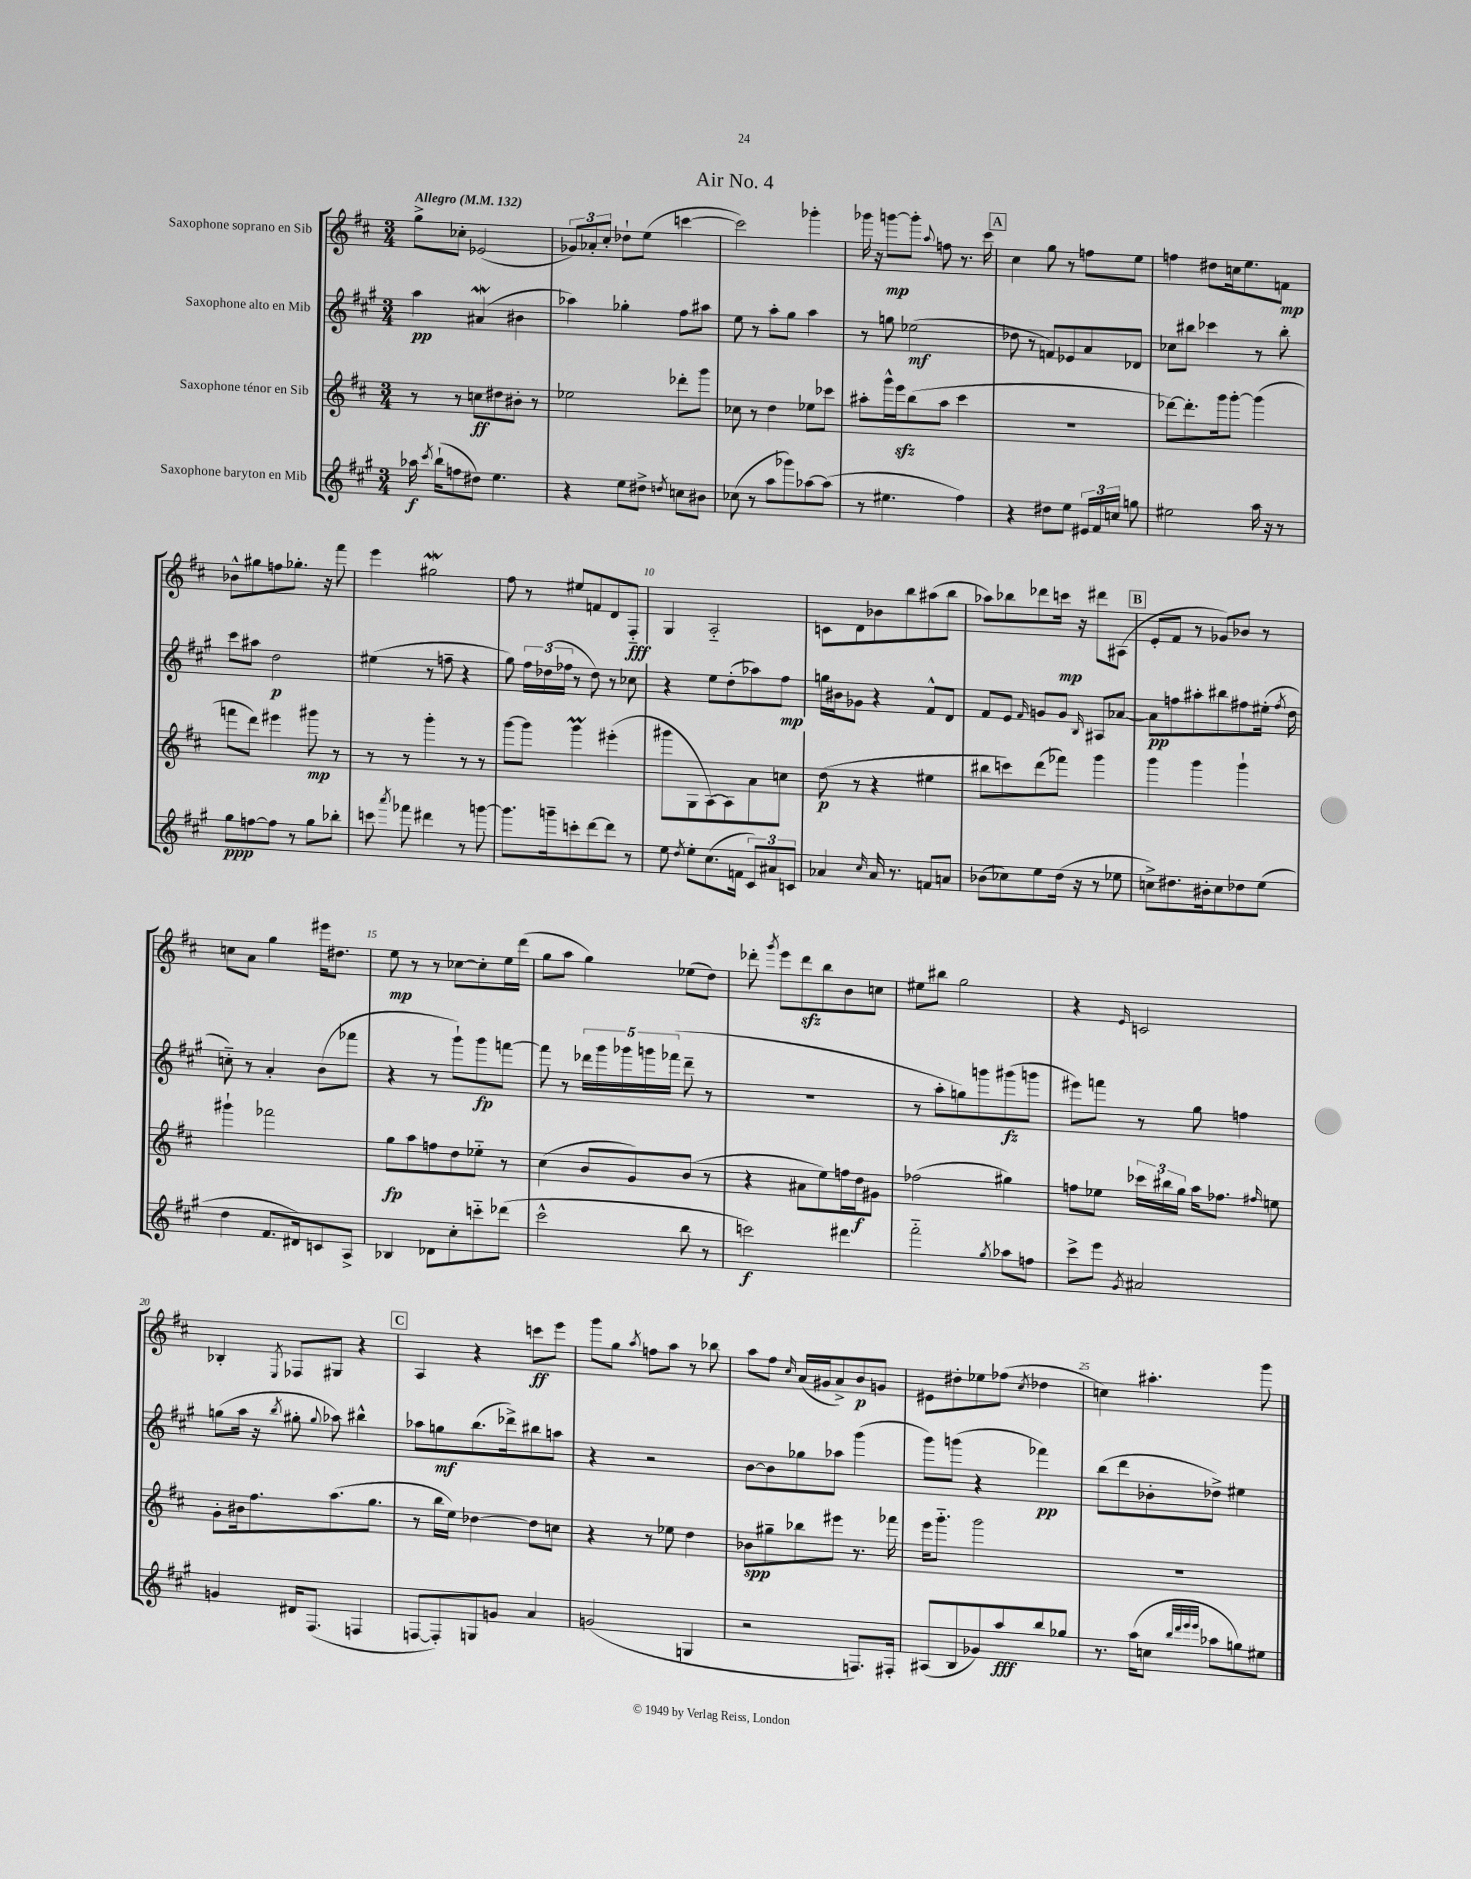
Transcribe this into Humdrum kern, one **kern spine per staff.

**kern	**kern	**kern	**kern
*staff4	*staff3	*staff2	*staff1
*clefG2	*clefG2	*clefG2	*clefG2
*k[f#c#g#]	*k[f#c#]	*k[f#c#g#]	*k[f#c#]
*M3/4	*M3/4	*M3/4	*M3/4
*MM132	*MM132	*MM132	*MM132
16aa-\	8r	4aa\	8gg^\L
8qccc#/	.	.	.
(16bb`\LK	.	.	.
8ff\	8r	.	8cc-'\J
8dd#\J)	8cc\L	(4a#/	(2e-/
4.ee\	8dd#\	.	.
.	8b#'\J	4b#\	.
.	8r	.	.
=	=	=	=
4r	2ee-\	4aa-\)	12g-/L)
.	.	.	12a-'/
.	.	.	12cc#'/J
8ee\L	.	4gg-'\	8dd-`\L
8dd#^\J	.	.	(8ee\J
8qdd/	.	.	.
8cc\L	8ddd-'\L	8ff#\L	[4ccc\
8b#\J	8ggg\J	8aa#\J	.
=	=	=	=
(8cc-\	8cc-\	8ee\	2ccc\])
8r	8r	8r	.
8aa\L	4dd\	8aa'\L	.
8ggg-\)	.	8gg#\J	.
[8aa-\	8ee-\L	4aa\	4ggg-'\
(8aa-\]J	8ccc-\J	.	.
=	=	=	=
8r	8aa#'\L	8r	16ggg-\
.	.	.	16r
4.ee#\	16ggg^^\L	8gg\	[8ggg\L
.	16eee\J	.	.
.	(8bb\	(2ee-\	8ggg'\]J
.	.	.	8qqaa/
.	8aa#\J	.	8ff\
4ff#\)	4ccc#\	.	8.r
.	.	.	16ccc#\
=	=	=	=
4r	2.r	8dd-\	4cc#\
.	.	8r	.
8dd#\L	.	8f/L)	8gg\
8ee\J	.	8e-/	8r
24e#/LL	.	8a/	8ff\L
24f#/	.	.	.
24cc/JJ	.	.	.
8gg\	.	8d-/J	8ee\J
=	=	=	=
2ee#\	[8ddd-\L)	8cc-\L	4ff\
.	8.ddd-'\]	8bb#\J	.
.	.	4ccc-\	8dd#\L
.	16ggg\k	.	.
.	[8ggg'\J	.	16cc\k
.	.	.	8.ee\
16aa\	(4ggg\]	8r	.
16r	.	.	.
8r	.	8bb#'\	8f\J
=	=	=	=
8gg#\L	8fff\L	8ccc#\L	8b-^^\L
[8ff\	8ddd\J)	8aa#\J	8gg#\
8ff\]J	4eee#\	2dd\	8ff\
8r	.	.	8.gg-'\J
8gg#\L	8ggg#\	.	.
.	.	.	16r
8bb-'\J	8r	.	8fff#\
=	=	=	=
8ccc\	8r	(4ee#\	4eee\
8qaaa/	.	.	.
8fff-\	8r	.	.
4ddd#\	4ggg'\	8r	2gg#\
.	.	8ff~\	.
8r	8r	4r	.
[8ggg\	8r	.	.
=	=	=	=
8.ggg\]L	[8ggg\L	8gg#\)	8ff#\
.	8ggg\]J	24ff#\LL	8r
.	.	(24dd-\	.
16ggg~\k	.	.	.
.	.	24ff-\JJ	.
8ccc'\	4ggg\	8r	8ee#/L
[8ddd\	.	8dd-\)	8f/
8ddd\]J	(4eee#'\	8r	8d/
8r	.	8cc-\	8F#'~/J
=	=	=	=
8ee\	8ggg#\L	4r	4G/
8qdd/	.	.	.
8ee'\L	8G\	.	.
(8.cc#\	[8A\)	8ee\L	2A'~/
.	8A\]	(8dd'\	.
16f\Jk	.	.	.
12c#/L)	8a\	8aa-\)	.
12a#/	.	.	.
.	8cc\J	8ff#\J	.
12c/J	.	.	.
=	=	=	=
4a-/	(8dd\	16gg\LL	8c\L
.	.	16b#\J	.
.	8r	8g-\J	8d\
16qqcc#/	.	.	.
16a-/	4r	4r	8b-\
8.r	.	.	.
.	.	.	8bb\
8f/L	4ee#\	8f#^^/L	(8aa#\
8a/J	.	8d/J	8bb\J
=	=	=	=
(8b-\L	8bb#\L	8f#/L	8aa-\L)
8cc-\)	8ccc\)	8e/J	8bb-\
.	.	16qqf#/	.
8ee\	(8ddd\	8g/L	8ddd-\
(16dd\Jk	8fff-\J)	8g/J	16ccc\Jk
16r	.	.	16r
.	.	16qqB/	.
8r	4ggg\	8A#/L	8ddd#\L
8ee-\	.	[8a-/J	(8A#\J
=	=	=	=
8cc^\L)	4ggg\	8a-\]L	8e'/L
8.dd#\	.	8ff\	8f#/J
.	4ggg\	8aa#'\	8r
16b#'\k	.	.	.
8cc\	.	8bb#\	8g-/L)
8dd-\	4ggg`\	8ff#\	8b-/J
(8ee\J	.	(16ee#'\Jk	8r
.	.	8qff#/	.
.	.	16dd\	.
=	=	=	=
4dd\	4ggg#`\	8cc'~\)	8cc\L
.	.	8r	8a\J
8.f#/L	2fff-\	4a'/	4gg\
16d#/k)	.	.	.
8c/	.	(8b\L	16eee#\LK
.	.	.	8.dd#\J
8A^/J	.	8fff-\J	.
=	=	=	=
4B-/	8gg\L	4r	8ee\
.	8aa\	.	8r
8d-\L	8ff\	8r	8r
8cc#'\	8dd\	8ggg#`\L)	[8cc-\L
8ccc'~\	8ee-'~\J	8ggg#\	8cc-'\]
(8ddd-\J	8r	[8fff\J	16ee\L
.	.	.	(16ddd\JJ
=	=	=	=
2ccc#^^\	(4cc#\	8fff\]	8gg\L
.	.	8r	8aa\J
.	8b/L	20ddd-\LL	4gg\)
.	.	20ggg#\	.
.	.	20ggg-\	.
.	8g/)	.	.
.	.	20ggg\	.
.	.	(20fff-\JJ	.
8bb\	(8b/J	8ddd-~\	(8ee-\L
8r	8r	8r	8dd\J)
=	=	=	=
2ccc\)	4r	2.r	8ddd-'\
.	.	.	8qggg/
.	.	.	8eee\L
.	8a#\L	.	8ddd-\
.	8ee\)	.	8bb\
4ddd#\	16ff\L	.	8b\
.	16dd\J	.	.
.	8g#\J	.	8cc\J
=	=	=	=
2fff#'~\	(2ff-\	8r	8ee#\L
.	.	8aa'\L	8bb#\J
.	.	8gg\)	2gg\
.	.	8ggg\	.
8qgg#/	.	.	.
8aa-\L	4gg#\)	(8ggg#\	.
8ff\J	.	8ggg\J	.
=	=	=	=
8ccc#^\L	8ff\L	8eee#\L)	4r
8eee\J	8ee-\J	8fff\J	.
8qg#/	.	.	16qqe/
2a#/	24ccc-\LL	8r	2c/
.	24bb#\	.	.
.	24gg\JJ	.	.
.	16aa\LK	8gg#\	.
.	8.ff-\J	.	.
.	.	4ff\	.
.	16qqff#/	.	.
.	8ee\	.	.
=	=	=	=
4g/	8g'\L	(8gg\L	4B-'/
.	16b#\k	16aa\Jk	.
.	8.ff#\	16r	.
.	.	8qbb/	8qE/
16d#/LK	.	8gg#'\	8F-/L
(8.F#/J	.	.	.
.	.	8qqgg#/	.
.	(8.aa\	8aa-\)	8G#/J
4F/	.	4bb#^^\	4r
.	8.gg\J	.	.
=	=	=	=
[8F/L	8r	8aa-\L	4A/
8F'/])	16bb\LL	8gg\	.
.	16ee\JJ)	.	.
8G/	[4dd-\	(8.bb\	4r
8g/J	.	.	.
.	.	16ddd-^\k)	.
4a/	8dd-\]L	8bb#\	8ccc\L
.	8cc\J	8aa\J	8eee\J
=	=	=	=
(2g/	4r	4r	8ggg\L
.	.	.	8gg\J
.	.	.	8qaa/
.	8r	2r	8ff\L
.	8ee-\	.	8aa\J
4G/	4dd\	.	8r
.	.	.	8bb-\
=	=	=	=
2r	8b-\L	[8b\L	8aa\L
.	8gg#~\	8b\]	8ff#\J
.	.	.	16qqcc#/
.	8bb-\	8gg-\	(16a/LL
.	.	.	16g#/J
.	8eee#\J	8aa-\J	8a^/)
8.F/L)	8.r	(4ggg#\	8b/
.	.	.	8g/J
16F#'/Jk	16fff-\	.	.
=	=	=	=
(8A#/L	16eee\LK	8ggg#\L)	8e#\L
.	8.ggg'~\J	.	.
8B/	.	(8ggg\J	8dd#'\
8g-/)	2ggg\	4r	8ee-\
8aa/	.	.	(8ff-\J
.	.	.	8qcc#/
8bb/	.	4fff-\)	4dd-\
8gg-/J	.	.	.
=	=	=	=
8.r	2.r	(8bb\L	4cc\)
.	.	8ddd\	.
(16aa\LK	.	.	.
8cc\J	.	8b-'\	4.aa#'\
32qqbb/LLL	.	.	.
32qqddd/	.	.	.
32qqeee/	.	.	.
32qqeee/JJJ	.	.	.
8aa-\L	.	8dd-^\J)	.
8gg\)	.	4ee#\	.
8ee#\J	.	.	8ggg\
==	==	==	==
*-	*-	*-	*-
